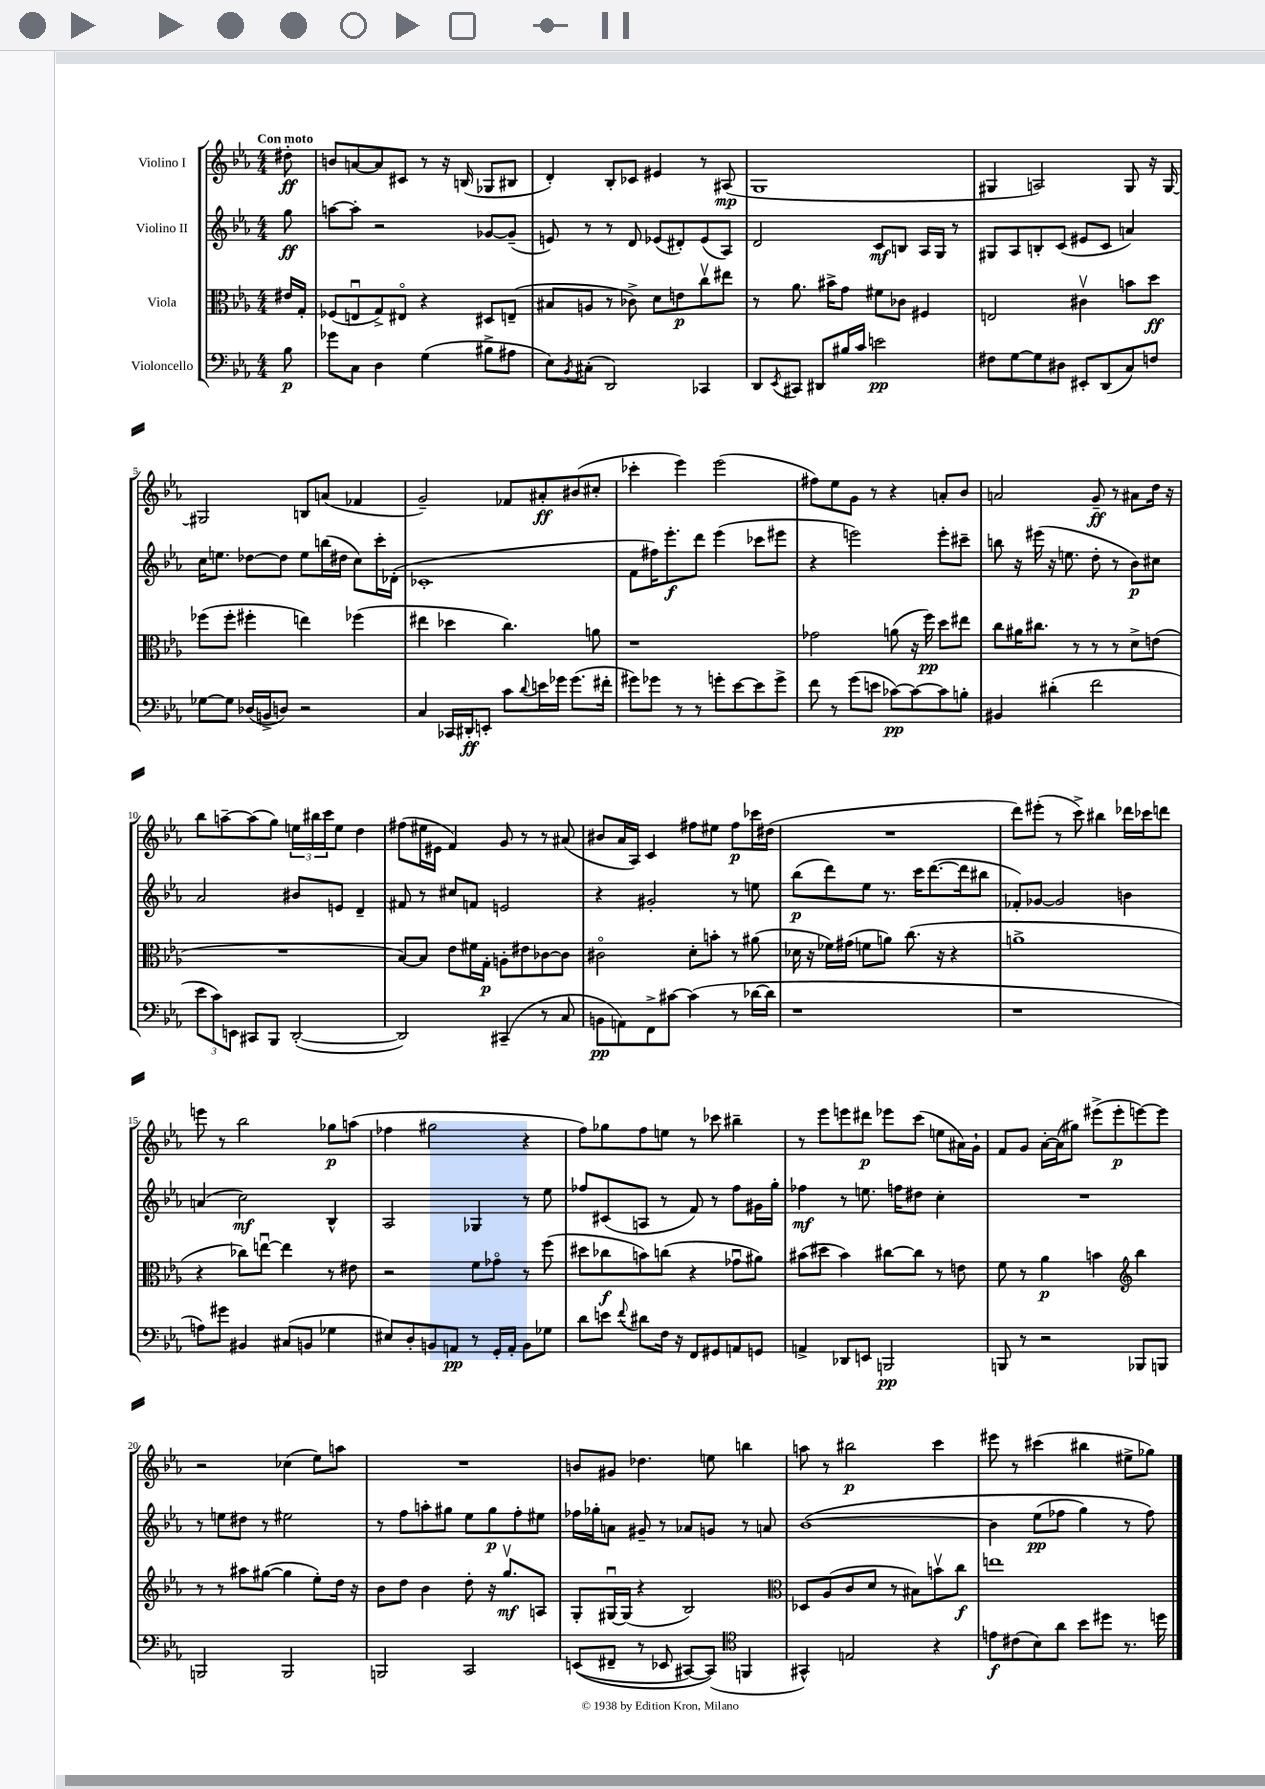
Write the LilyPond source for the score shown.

<<
\new StaffGroup <<
\new Staff = "s0" \with { instrumentName = "Violino I" } {
    \clef treble \key ees \major \numericTimeSignature \time 4/4 \partial 8 \tempo "Con moto"
    dis''8-.\ff |
    b'8 a'8~ a'8 cis'8 r8 r16 b16( ges8 bis8 |
    d'4-.) bes8-. ces'8 eis'4 r8 ais8\mp( |
    g1 |
    gis4 a2) gis8 r16 gis16~ |
    gis2 b8 a'8( fes'4 |
    g'2--) fes'8 ais'8-.\ff bis'8( cis''8-. |
    ces'''4-. ees'''4) ees'''2( |
    fis''8) ees''8 g'8 r8 r4 a'8-. bes'8 |
    a'2 g'8--\ff r8 ais'8 d''16 r16 |
    bes''8 a''8~-- a''8( g''8) \tuplet 3/2 { e''16 bis''16 c'''16 } e''8 d''4 |
    fis''8( eis''16 eis'16 f'4) g'8 r8 r8 ais'8( |
    bis'8 aes'16 aes16) c'4 fis''8 eis''8 fis''8\p ces'''16 dis''16( |
    R1 |
    d'''8) eis'''8-.( r8 c'''8->) bis''4 des'''16 ces'''16 d'''8 |
    e'''8 r8 bes''2 ges''8\p a''8( |
    fes''4 gis''2 r4 |
    f''8) ges''8 f''8 e''8 r8 ces'''8 bis''4-- |
    r8 ees'''8 e'''8 dis'''8\p ees'''8 c'''8( e''8 ais'16) g'16-! |
    f'8 g'8 aes'16~-. aes'16( gis''8) eis'''8->( eis'''8-.\p e'''8~) e'''8 |
    r2 ces''4( ees''8) a''8 |
    R1 |
    b'8 gis'8 des''4. e''8 b''4 |
    a''8 r8 bis''2\p c'''4 |
    eis'''8 r8 cis'''4( bis''4 eis''8-> ges''8) \bar "|." |
}
\new Staff = "s1" \with { instrumentName = "Violino II" } {
    \clef treble \key ees \major \numericTimeSignature \time 4/4 \partial 8
    g''8\ff |
    a''8~ a''8-. r2 ges'8~ ges'8--( |
    e'8) r8 r8 d'8 ees'8( dis'8-.) ees'8( aes8) |
    d'2 c'8\mf b8 aes16 g16 r8 |
    gis8 aes8 b8-. c'8( eis'8 c'8 a'4) |
    c''16 e''8. des''8~ des''8 e''8 b''16( dis''16 c''8) c'''16-. des'16-.( |
    ces'1-. |
    f'8 fis''16) ees'''8.-.\f d'''8 ees'''4( ces'''8 eis'''8 |
    r4 e'''2) e'''8-. cis'''8-- |
    b''8 r16 eis'''16( r16 e''8. d''8-. r8 bes'8\p) cis''8 |
    aes'2 bis'8 e'8 d'4-- |
    fis'8 r8 cis''8 f'8 e'2 |
    r4 gis'2-. r8 e''8 |
    bes''8\p( d'''8) ees''8 r8. c'''16 d'''8.~( d'''16 bis''8 |
    fes'8-.) ges'8~ ges'2 b'4 |
    a'4( c''2\mf) bes4-^ |
    aes2 ges4 r8 ees''8 |
    fes''8 cis'8( a8 r8 f'8) r8 fes''8 gis'16 g''16-. |
    fes''4\mf r8 e''8. f''16 dis''8 c''4-. |
    R1 |
    r8 e''8 dis''8 r8 eis''2 |
    r8 f''8 a''8-. gis''8 ees''8 gis''8\p f''8-. eis''8 |
    fes''16 ges''16-. a'8 gis'8-- r8 aes'8 g'8 r8 a'8 |
    bes'1~\( |
    bes'4 ees''8\pp( fes''8 g''4) r8 fes''8\) \bar "|." |
}
\new Staff = "s2" \with { instrumentName = "Viola" } {
    \clef alto \key ees \major \numericTimeSignature \time 4/4 \partial 8
    eis'16 g16-. |
    fes8( e8\downbow g8->) eis8\flageolet r4 dis8 e8--( |
    bis8 a8 r8 ces'8->) d'8 e'8\p c''8\upbow eis''8 |
    r8 aes'8. bis'16-> g'8 fis'8 ces'8 fis4 |
    e2 cis'4\upbow b'8 d''8\ff |
    fes''8( fes''8-. fis''4-. e''4) fes''4( |
    eis''4 des''4 c''4.) a'8 |
    r1 |
    ges'2 a'8( r16 f''16\pp) d''8 eis''8 |
    c''8 ais'16 cis''8. r8 r8 r8 d'8-> e'8( |
    R1 |
    bes8~) bes8 ees'8 fis'16 g16-.\p a8-. eis'8 ces'8~ ces'8 |
    cis'2\flageolet d'8-. b'8-. r8 ais'8( |
    des'16 r16 fes'16) gis'16( f'8 a'8) c''8.( r16 r4 |
    a'1-> |
    r4 ces''8) e''8~\downbow e''4 r8 eis'8 |
    r2 f'8 ges'8\flageolet r8 f''8( |
    dis''8 ces''8\f b'8) c''8( r4 ges'8\downbow ais'8) |
    bis'8( dis''8 bis'4) cis''8~ cis''8 r8 e'8 |
    f'8 r8 aes'4\p b'4 \clef treble bes''4 |
    r8 r8 ais''8 gis''8~( gis''4 ees''8-.) d''16 r16 |
    bes'8 d''8 bes'4 d''8-. r16 g''8.\upbow\mf a8 |
    g8-. gis16~\downbow gis16( r4 bes2) |
    \clef alto des8 aes8( c'8 d'8 r8 bis8) b'8\upbow c''8\f |
    e''1 \bar "|." |
}
\new Staff = "s3" \with { instrumentName = "Violoncello" } {
    \clef bass \key ees \major \numericTimeSignature \time 4/4 \partial 8
    bes8\p |
    ges'8 c8 d4 g4( bis8-> ais8 |
    ees8) \acciaccatura { bes,8 } cis8-.( d,2) ces,4 |
    d,8 \acciaccatura { ees,8 } cis,8 dis,8 bis16 c'16 e'2\pp |
    fis8 g8~ g8 dis8 eis,8-. d,8( c8) f8 |
    ges8~ ges8 des16( b,16-> d8) r2 |
    c4 ces,16 dis,16-.\ff e,8-. c'8 \appoggiatura { d'8 } e'16 ges'16 ges'8.( fis'16-. |
    gis'8) ges'8 r8 r8 g'8-. ees'8~ ees'8 g'8-> |
    f'8 r8 g'8( e'8 ces'8~\pp) ces'8~ ces'8 b8-. |
    bis,4 dis'4-.( f'2 |
    \tuplet 3/2 { ees'8 c'8) e,8 } cis,8 bes,,8 d,2~-.( |
    d,2) cis,4--( r8 c8 |
    b,8\pp a,8) f,8-> cis'8~ cis'4( r8 des'16~ des'16 |
    r1 |
    r1 |
    a8) gis'8 bis,4 cis8( b,8 ges4 |
    eis8) d8-. b,8 a,8\pp r8 g,16-. a,16-. b,8 ges8 |
    d'8 e'8 \appoggiatura { f'8 } dis'8 f16 r16 f,8 gis,8 a,8 g,8 |
    a,4-> des,8 e,8 b,,2\pp |
    b,,8 r8 r2 bes,,8 b,,8 |
    b,,2 b,,2 |
    b,,2 c,2 |
    e,8(\( fis,8-- r8 ees,8 cis,8~) cis,8(\) \clef tenor f,4 |
    gis,4-^) e2 r4 |
    e'8\f cis'8( bes8) aes'8 bes'8 dis''8 r8. d''16 \bar "|." |
}
>>
>>
